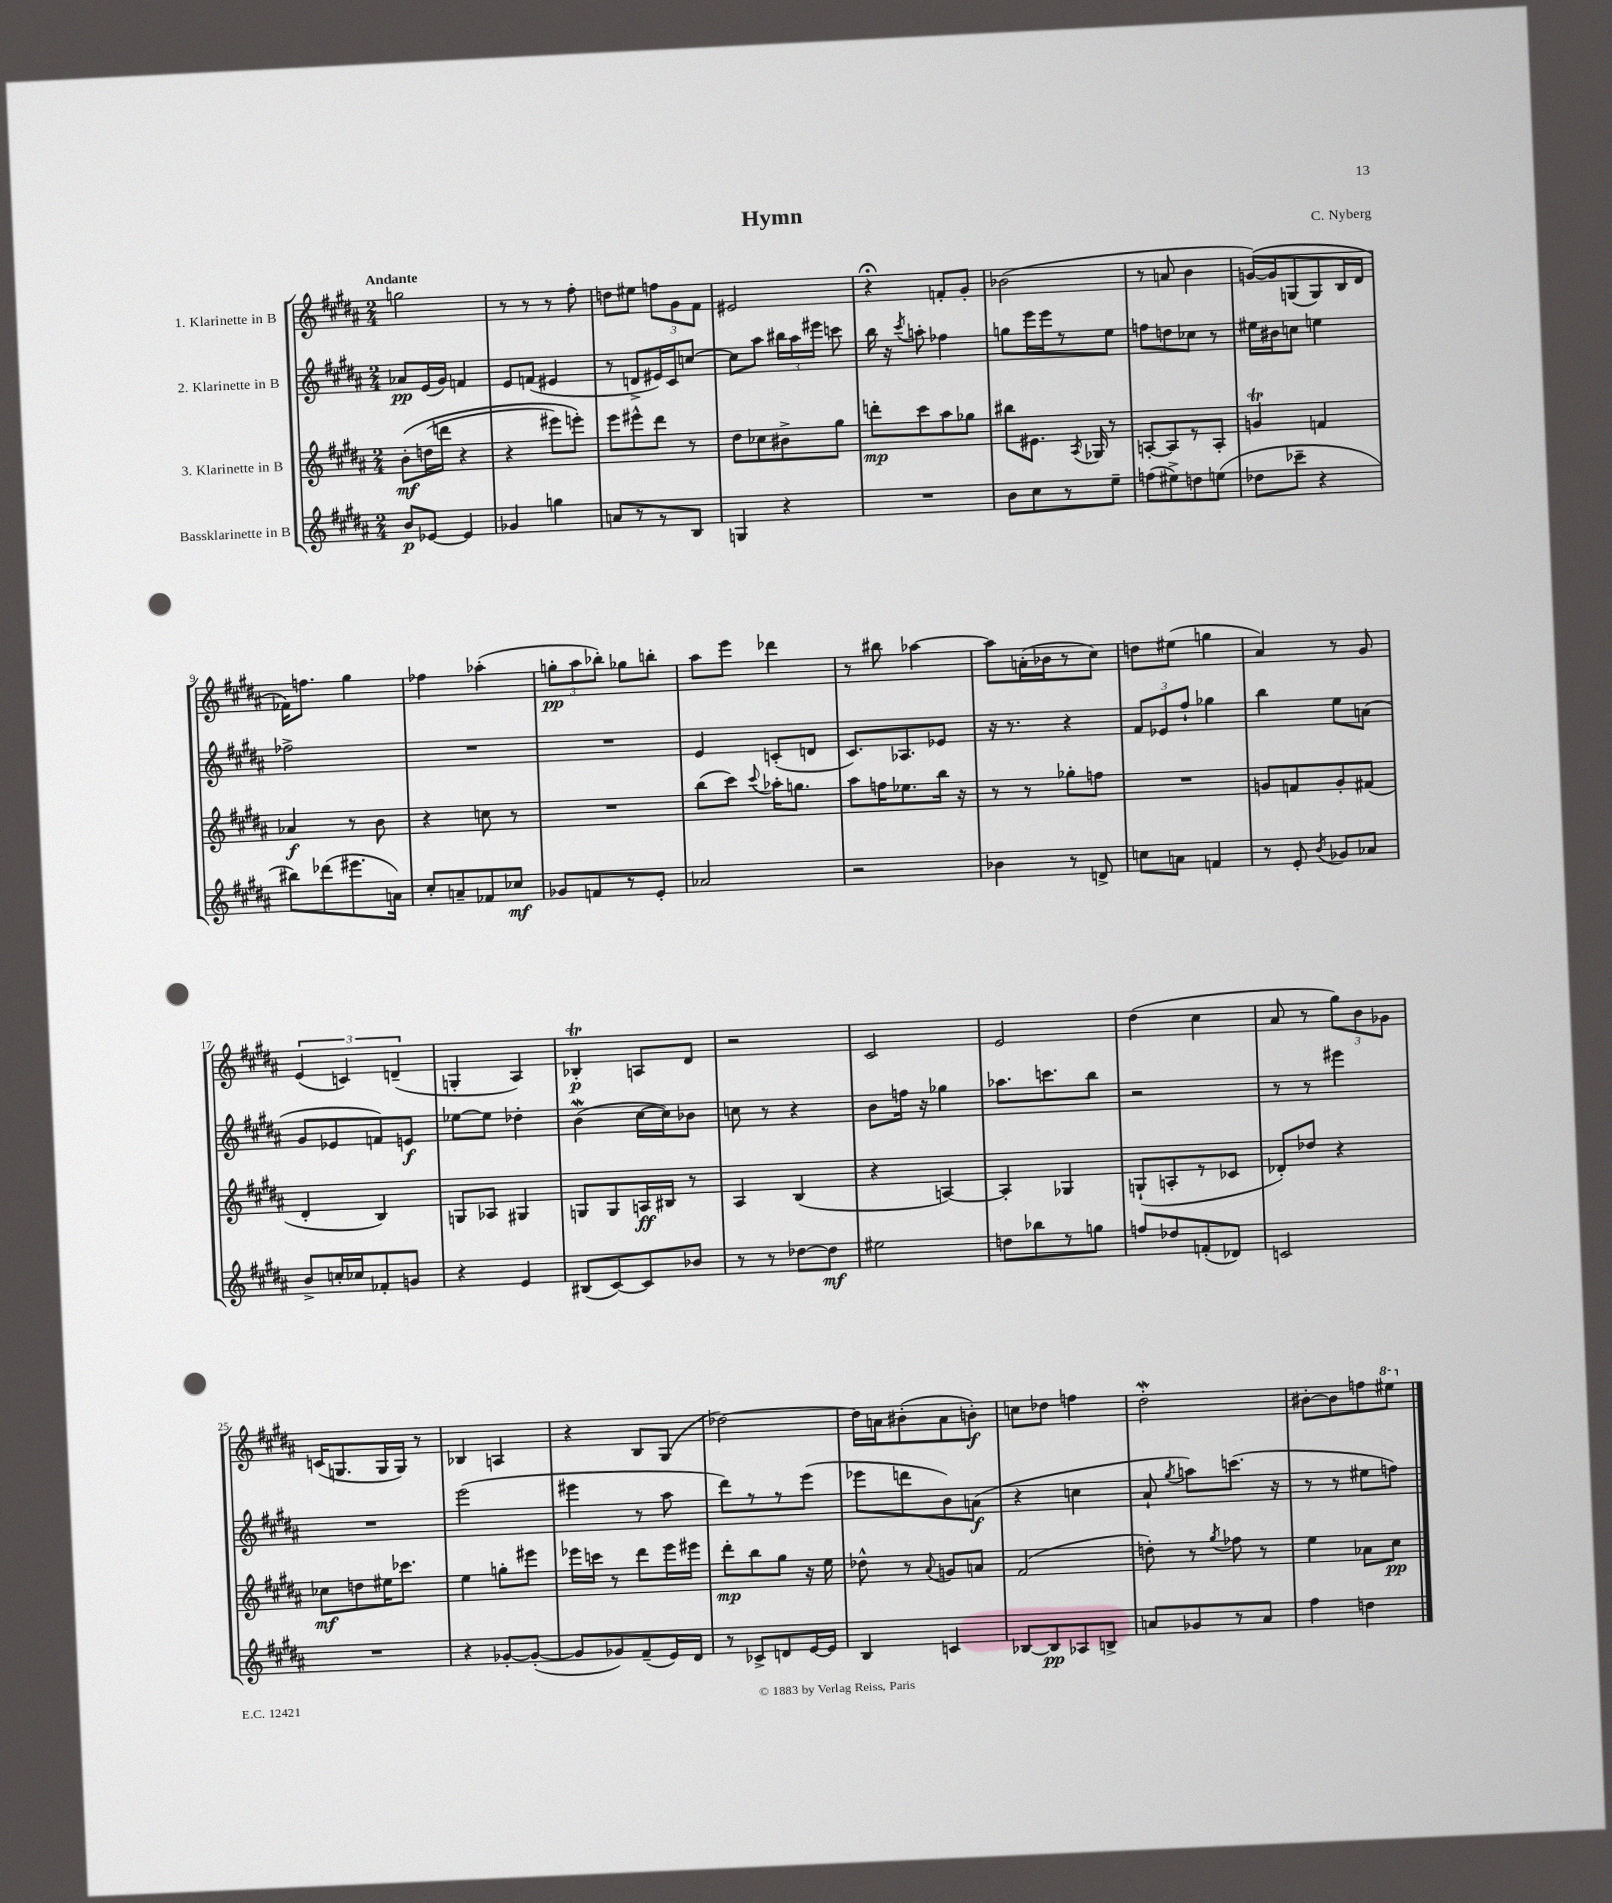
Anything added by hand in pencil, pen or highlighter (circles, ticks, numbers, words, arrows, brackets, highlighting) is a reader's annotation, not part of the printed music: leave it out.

**kern	**dynam	**kern	**dynam	**kern	**dynam	**kern	**dynam
*part4	*part4	*part3	*part3	*part2	*part2	*part1	*part1
*staff4	*staff4	*staff3	*staff3	*staff2	*staff2	*staff1	*staff1
*I"Bassklarinette in B	*	*I"3. Klarinette in B	*	*I"2. Klarinette in B	*	*I"1. Klarinette in B	*
*clefG2	*	*clefG2	*	*clefG2	*	*clefG2	*
*k[f#c#g#d#a#]	*	*k[f#c#g#d#a#]	*	*k[f#c#g#d#a#]	*	*k[f#c#g#d#a#]	*
*M2/4	*	*M2/4	*	*M2/4	*	*M2/4	*
=1	=1	=1	=1	=1	=1	=1	=1
!	!	!	!	!	!	!LO:TX:a:B:t=Andante	!
8b/L	p	(8b'\L	mf	8a-X/L	pp	2ggn\	.
[8e-X/J	.	(16ddn\L	.	(16e/L	.	.	.
.	.	16dddn\JJ	.	16g#/JJ)	.	.	.
4e-/]	.	4r	.	4fn/	.	.	.
=2	=2	=2	=2	=2	=2	=2	=2
4g-X/	.	4r	.	8e/L	.	8r	.
.	.	.	.	(8fn/J	.	8r	.
4ggn\	.	8eee#X\L)	.	4e#X/	.	8r	.
.	.	8eeen'\J)	.	.	.	8ff#'\	.
=3	=3	=3	=3	=3	=3	=3	=3
8an/L	.	8eee\L	.	8r	.	8ddn\L	.
8r	.	8eee#X^^\	.	8dn^/L	.	8ee#X\J	.
8r	.	8ddd#\J	.	16e#X/L)	.	12ffn\L	.
.	.	.	.	16c#/J	.	.	.
.	.	.	.	.	.	12g#\	.
8B/J	.	8r	.	[8ccn/J	.	.	.
.	.	.	.	.	.	12f#\J	.
=4	=4	=4	=4	=4	=4	=4	=4
4Gn/	.	8dd#\L	.	8cc\L]	.	2e#X/	.
.	.	8cc-X\	.	8aa#\J	.	.	.
4r	.	8b#X^\	.	24bb#X\LL	.	.	.
.	.	.	.	24aa#\	.	.	.
.	.	.	.	24eee#X\JJ	.	.	.
.	.	8gg#\J	.	8cccn\	.	.	.
=5	=5	=5	=5	=5	=5	=5	=5
2r	.	8dddn'\L	mp	16bb\	.	4r;<	.
.	.	.	.	16r	.	.	.
.	.	.	.	8qccc#/	.	.	.
.	.	8ccc#\	.	8aan'\	.	.	.
.	.	8aa#\	.	4ff-X\	.	8fn'/L	.
.	.	8gg-X\J	.	.	.	8g#'/J	.
=6	=6	=6	=6	=6	=6	=6	=6
8b\L	.	8bb#X\L	.	8ggn\L	.	(2b-X\	.
8cc#\	.	8.e#X\J	.	16eee\L	.	.	.
.	.	.	.	16eee\J	.	.	.
8r	.	.	.	8r	.	.	.
.	.	8qA#/	.	.	.	.	.
.	.	16G-X/	.	.	.	.	.
8ee~\J	.	8r	.	8ee\J	.	.	.
=7	=7	=7	=7	=7	=7	=7	=7
(8ffn\L	.	[8An'/L	.	8ffn\L	.	8r	.
8ee#X^\)	.	8A/]	.	8ddn\	.	8an/	.
8ddn\	.	8r	.	8cc-X\J	.	4b\	.
(8een\J	.	8A'/J	.	8r	.	.	.
=8	=8	=8	=8	=8	=8	=8	=8
8dd-X\L	.	4gnT/	.	16ee#X\LL	.	([16gn/LL)	.
.	.	.	.	16b#X\J	.	16g/J]	.
8ccc-X~\J	.	.	.	8ccn\J	.	(8Gn/	.
4r	.	4fn/	.	4een\	.	8G/)	.
.	.	.	.	.	.	16B/L	.
.	.	.	.	.	.	16d#/JJ	.
!!LO:LB:g=z
=9	=9	=9	=9	=9	=9	=9	=9
8bb#X\L)	.	4a-X/	f	2ff-X^\	.	16f-X\KL)	.
.	.	.	.	.	.	8.ffn\J	.
(8ddd-X\	.	.	.	.	.	.	.
8.eee#X\	.	8r	.	.	.	4gg#\	.
.	.	8b\	.	.	.	.	.
16an\Jk)	.	.	.	.	.	.	.
=10	=10	=10	=10	=10	=10	=10	=10
8cc#'/L	.	4r	.	2r	.	4ff-X\	.
8an~/	.	.	.	.	.	.	.
8f-X/	.	8ccn\	.	.	.	(4aa-X'\	.
8cc-X/J	mf	8r	.	.	.	.	.
=11	=11	=11	=11	=11	=11	=11	=11
8g-X/L	.	2r	.	2r	.	12ggn'\L	pp
.	.	.	.	.	.	12aa#\	.
8fn/	.	.	.	.	.	.	.
.	.	.	.	.	.	12bb-X'\J)	.
8r	.	.	.	.	.	8gg-X\L	.
8e'/J	.	.	.	.	.	8bbn'\J	.
=12	=12	=12	=12	=12	=12	=12	=12
2a-X/	.	(8bb\L	.	4e/	.	8aa#\L	.
.	.	8ccc#\J)	.	.	.	8eee\J	.
.	.	8qqccc#/	.	.	.	.	.
.	.	16aa-X'\KL	.	(8cn'/L	.	4ddd-X\	.
.	.	8.ggn\J	.	.	.	.	.
.	.	.	.	8dn/J	.	.	.
=13	=13	=13	=13	=13	=13	=13	=13
2r	.	8aa#\L	.	8.c#/L)	.	8r	.
.	.	16ffn\K	.	.	.	8bb#X\	.
.	.	8.ee-X\	.	8.A-X/	.	.	.
.	.	.	.	.	.	[4aa-X\	.
.	.	16bb\Jk	.	8e-X/J	.	.	.
.	.	16r	.	.	.	.	.
=14	=14	=14	=14	=14	=14	=14	=14
4b-X\	.	8r	.	16r	.	8aa-\L]	.
.	.	.	.	8.r	.	.	.
.	.	8r	.	.	.	(16an'\L	.
.	.	.	.	.	.	16b-X\J	.
8r	.	8gg-X'\L	.	4r	.	8r	.
8dn^/	.	8ffn\J	.	.	.	8cc#\J)	.
=15	=15	=15	=15	=15	=15	=15	=15
8ccn\L	.	2r	.	12f#/L	.	8ddn\L	.
.	.	.	.	12e-X/	.	.	.
8an\J	.	.	.	.	.	(8ee#X\J	.
.	.	.	.	12ff#`/J	.	.	.
4fn/	.	.	.	4gg-X\	.	4ggn\	.
=16	=16	=16	=16	=16	=16	=16	=16
8r	.	8gn/L	.	4bb\	.	4a#/)	.
8e'/	.	8fn/	.	.	.	.	.
8qb/	.	.	.	.	.	.	.
8g-X/L	.	8g'/	.	8ee\L	.	8r	.
8a-X/J	.	(8f#X/J	.	(8an\J	.	8g#/	.
!!LO:LB:g=z
=17	=17	=17	=17	=17	=17	=17	=17
8b^/L	.	4d#'/	.	8g#/L	.	(6e/	.
16ccn'/L	.	.	.	8e-X/	.	.	.
.	.	.	.	.	.	6cn/)	.
16cc-X/J	.	.	.	.	.	.	.
8f-X'/	.	4B/)	.	8fn/)	.	.	.
.	.	.	.	.	.	(6dn~/	.
8gn/J	.	.	.	8en/J	f	.	.
=18	=18	=18	=18	=18	=18	=18	=18
4r	.	8Gn/L	.	[8ee-X\L	.	4Gn'/	.
.	.	8A-X/J	.	8ee-\J]	.	.	.
4e/	.	4G#X/	.	4dd-X'\	.	4A#/)	.
=19	=19	=19	=19	=19	=19	=19	=19
(8B#X/L	.	8Gn/L	.	(4bw\	.	4B-XT'/	p
[8c#/)	.	8G/	.	.	.	.	.
8c#/]	.	16An/L	ff	[16cc#\LL	.	8An/L	.
.	.	16B#X/JJ	.	16cc#\J])	.	.	.
8b-X/J	.	8r	.	8b-X\J	.	8d#/J	.
=20	=20	=20	=20	=20	=20	=20	=20
8r	.	4A#/	.	8ccn\	.	2r	.
8r	.	.	.	8r	.	.	.
[8dd-X\L	.	(4B/	.	4r	.	.	.
8dd-\J]	mf	.	.	.	.	.	.
=21	=21	=21	=21	=21	=21	=21	=21
2ee#X\	.	4r	.	8b\L	.	2c#/	.
.	.	.	.	16ffn\Jk	.	.	.
.	.	.	.	16r	.	.	.
.	.	[4An/)	.	4gg-X\	.	.	.
=22	=22	=22	=22	=22	=22	=22	=22
8ddn\L	.	4A'/]	.	8.aa-X\L	.	2e/	.
8bb-X\	.	.	.	.	.	.	.
.	.	.	.	8.cccn\	.	.	.
8r	.	4G-X/	.	.	.	.	.
8ggn\J	.	.	.	8bb\J	.	.	.
=23	=23	=23	=23	=23	=23	=23	=23
8ffn/L	.	(8Gn`/L	.	2r	.	(4dd#\	.
8dd-X/	.	8An'/	.	.	.	.	.
(8fn'/	.	8r	.	.	.	4cc#\	.
8d-X/J)	.	8c-X/J	.	.	.	.	.
=24	=24	=24	=24	=24	=24	=24	=24
2cn/	.	8d-X'/L)	.	8r	.	8a#/	.
.	.	8dd-X/J	.	8r	.	8r	.
.	.	4r	.	4eee#X\	.	12gg#\L)	.
.	.	.	.	.	.	12b\	.
.	.	.	.	.	.	12g-X\J	.
!!LO:LB:g=z
=25	=25	=25	=25	=25	=25	=25	=25
2r	.	8cc-X\L	mf	2r	.	(16cn/KL	.
.	.	.	.	.	.	8.Gn/	.
.	.	8ddn\	.	.	.	.	.
.	.	16ee#X\K	.	.	.	16G/L	.
.	.	8.ccc-X\J	.	.	.	16G/JJ)	.
.	.	.	.	.	.	8r	.
=26	=26	=26	=26	=26	=26	=26	=26
4r	.	4ee\	.	(2eee\	.	4B-X/	.
[8g-X'/L	.	8ggn'\L	.	.	.	4An/	.
(8g-'/J_	.	8eee#X\J	.	.	.	.	.
=27	=27	=27	=27	=27	=27	=27	=27
8g-/L]	.	16eee-X\LL	.	4eee#X\	.	4r	.
.	.	16cccn\JJ	.	.	.	.	.
8g-X/)	.	8r	.	.	.	.	.
(8f#~/	.	8ddd#\L	.	8r	.	8B/L	.
16e/L)	.	16eee-\L	.	8aa#\	.	(8G#/J	.
16d#/JJ	.	16eee#X\JJ	.	.	.	.	.
=28	=28	=28	=28	=28	=28	=28	=28
8r	.	8ddd#'\L	mp	8ddd#\L)	.	[2dd-X\)	.
8c-X^/L	.	8bb\	.	8r	.	.	.
8dn/	.	8gg#\J	.	8r	.	.	.
[16e/L	.	16r	.	(8eee\J	.	.	.
16e/JJ]	.	16ee\	.	.	.	.	.
=29	=29	=29	=29	=29	=29	=29	=29
4B/	.	8dd-X^^\	.	8eee-X\L	.	16dd-\LL]	.
.	.	.	.	.	.	16an\J	.
.	.	8r	.	8dddn\	.	(8b#X'\	.
.	.	8qqa#/	.	.	.	.	.
4cn/	.	8gn/L	.	8b\)	.	8a\	.
.	.	8an/J	.	(8an\J	f	8bn'\J)	f
=30	=30	=30	=30	=30	=30	=30	=30
[8B-X/L	.	(2f#/	.	4r	.	8ccn\L	.
8B-/]	pp	.	.	.	.	8dd-X\J	.
8A-X/	.	.	.	4ccn\	.	4ffn\	.
8Bn^/J	.	.	.	.	.	.	.
=31	=31	=31	=31	=31	=31	=31	=31
8an/L	.	8ddn'\)	.	8a#`/	.	2dd#W'\	.
.	.	.	.	8qgg#/	.	.	.
8g-X/	.	8r	.	8aan\L)	.	.	.
.	.	8qgg#/	.	.	.	.	.
8r	.	8ff-X\	.	(8.cccn\J	.	.	.
8a/J	.	8r	.	.	.	.	.
.	.	.	.	16r	.	.	.
=32	=32	=32	=32	=32	=32	=32	=32
4ff#\	.	4ee\	.	8r	.	[8b#X'\L	.
.	.	.	.	8r	.	8b#\]	.
4ddn\	.	8a-X\L	.	8ee#X\L	.	8ffn\	.
*	*	*	*	*	*	*8va	*
.	.	8cc#\J	pp	8ffn\J)	.	8eee#X\J	.
*	*	*	*	*	*	*X8va	*
==	==	==	==	==	==	==	==
*-	*-	*-	*-	*-	*-	*-	*-
